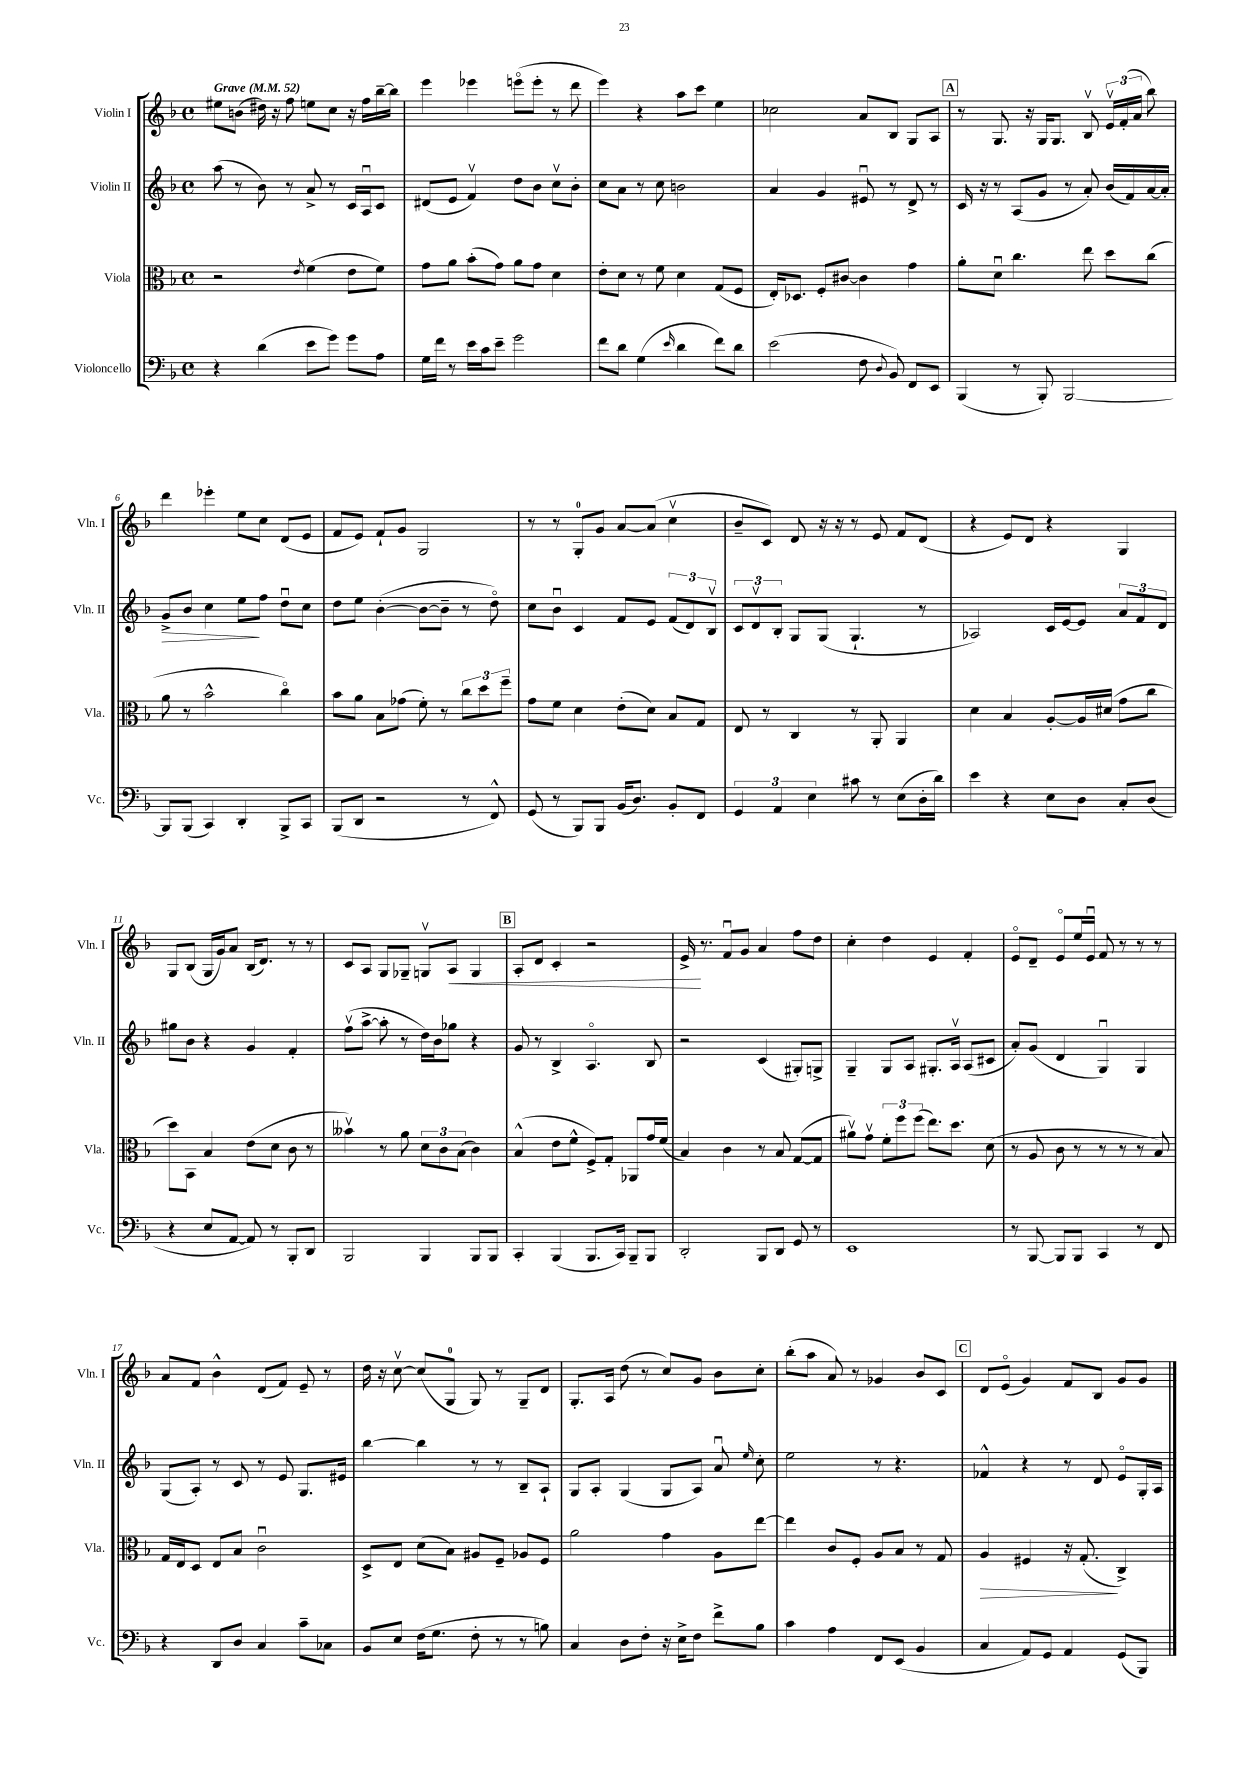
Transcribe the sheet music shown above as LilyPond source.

<<
\new StaffGroup <<
\new Staff = "s0" \with { instrumentName = "Violin I" shortInstrumentName = "Vln. I" } {
    \clef treble \key f \major \defaultTimeSignature \time 4/4 \tempo "Grave" 4 = 52
    \autoBeamOff eis''8[ b'8]( dis''16) r16 f''8 e''8[ c''8] r16 f''16[ bes''16~-- bes''16] |
    e'''4 ees'''4 e'''8[\flageolet( e'''8]-. r8 d'''8 |
    e'''4) r4 a''8[ c'''8] e''4 |
    ces''2 a'8[ bes8] g8[ a8] |
    \mark \markup { \box "A" } r8 g8. r16 g16[ g8.] bes8\upbow \tuplet 3/2 { e'16[\upbow f'16-.( a'16] } bes''8) |
    d'''4 ees'''4-. e''8[ c''8] d'8[( e'8] |
    f'8[ e'8]) f'8[-! g'8] g2 |
    r8 r8 g8[-0-. g'8] a'8[~ a'8]( c''4\upbow |
    bes'8[-- c'8]) d'8 r16 r16 r8 e'8 f'8[ d'8]( |
    r4 e'8[) d'8] r4 g4 |
    g8[ bes8]( g16[ g'16) a'8] bes16[( d'8.]) r8 r8 |
    c'8[ a8] g8[ ges8]-- g8[\upbow a8]\< g4 |
    \mark \markup { \box "B" } a8[-. d'8] c'4-. r2 |
    e'16->\! r8. f'8[\downbow g'8] a'4 f''8[ d''8] |
    c''4-. d''4 e'4 f'4-. |
    e'8[\flageolet d'8]-- e'8[\flageolet e''16 e'16]\downbow f'8 r8 r8 r8 |
    a'8[ f'8] bes'4-^ d'8[( f'8]) e'8-- r8 |
    d''16 r16 c''8~\upbow c''8[( g8]-0 g8) r8 g8[-- d'8] |
    g8.[-. a16] d''8( r8 c''8[) g'8] bes'8[ c''8]-. |
    bes''8[-.( a''8] a'8) r8 ges'4 bes'8[ c'8] |
    \mark \markup { \box "C" } d'8[ e'8]\flageolet( g'4) f'8[ bes8] g'8[ g'8] \bar "|." |
}
\new Staff = "s1" \with { instrumentName = "Violin II" shortInstrumentName = "Vln. II" } {
    \clef treble \key f \major \defaultTimeSignature \time 4/4
    \autoBeamOff a''8( r8 bes'8) r8 a'8-> r8 c'16[ a16\downbow c'8] |
    dis'8[( e'8] f'4\upbow) d''8[ bes'8] c''8[\upbow bes'8]-. |
    c''8[ a'8] r8 c''8 b'2 |
    a'4 g'4 eis'8\downbow r8 d'8-> r8 |
    \mark \markup { \box "A" } c'16 r16 r8 a8[( g'8] r8 a'8-.) bes'16[( f'16) a'16~ a'16]-. |
    g'8[->\> bes'8] c''4 e''8[\! f''8] d''8[\downbow c''8] |
    d''8[ e''8] bes'4~-.( bes'8[~ bes'8]-- r8 d''8\flageolet) |
    c''8[ bes'8]\downbow c'4 f'8[ e'8] \tuplet 3/2 { f'8[( d'8) bes8]\upbow } |
    \tuplet 3/2 { c'8[ d'8\upbow bes8]-. } g8[ g8]( g4.-! r8 |
    aes2) c'16[ e'16~ e'8] \tuplet 3/2 { a'8[ f'8 d'8] } |
    gis''8[ bes'8] r4 g'4 f'4-. |
    f''8[\upbow( a''8]~-> a''8-. r8 d''16[) bes'16 ges''8] r4 |
    \mark \markup { \box "B" } g'8 r8 bes4-> a4.\flageolet bes8 |
    r2 c'4( gis8[-.) g8]-> |
    g4-- g8[ a8] gis8.[-. a16]\upbow a8[( cis'8] |
    a'8[-.) g'8]( d'4 g4\downbow) g4 |
    g8[( a8]-.) r8 c'8 r8 e'8 g8.[ eis'16] |
    bes''4~ bes''4 r8 r8 bes8[-- a8]-! |
    g8[ a8]-. g4( g8[ a8]) a'8\downbow \grace { e''16 } c''8-. |
    e''2 r8 r4. |
    \mark \markup { \box "C" } fes'4-^ r4 r8 d'8 e'8[\flageolet g16-. a16] \bar "|." |
}
\new Staff = "s2" \with { instrumentName = "Viola" shortInstrumentName = "Vla." } {
    \clef alto \key f \major \defaultTimeSignature \time 4/4
    \autoBeamOff r2 \acciaccatura { e'8 } f'4( e'8[ f'8]) |
    g'8[ a'8] bes'8[-.( g'8]) a'8[ g'8] d'4 |
    e'8[-. d'8] r8 f'8 d'4 g8[( f8] |
    e16[-.) des8.] f8[-. cis'8]~ cis'4 g'4 |
    \mark \markup { \box "A" } a'8[-. d'8]\downbow c''4. e''8 d''8[ c''8]( |
    a'8 r8 bes'2-^ c''4\flageolet) |
    bes'8[ a'8] bes8[ ges'8]( f'8-.) r8 \tuplet 3/2 { c''8[ d''8 f''8]-- } |
    g'8[ f'8] d'4 e'8[-.( d'8]) bes8[ g8] |
    e8 r8 c4 r8 a,8-. a,4 |
    d'4 bes4 a8[~-. a16 dis'16]( g'8[ c''8] |
    d''8[) bes,8] bes4 e'8[( d'8] c'8 r8 |
    beses'4\upbow) r8 a'8 \tuplet 3/2 { d'8[ c'8 bes8]( } c'4) |
    \mark \markup { \box "B" } bes4-^( e'8[ f'8]-^ f8[->) g8]-. aes,8[ g'16 f'16]( |
    bes4) c'4 r8 bes8 g8[~( g8] |
    ais'8[\upbow) g'8]\upbow \tuplet 3/2 { f'8[-. f''8 f''8]( } e''8.[) d''8.] d'8( |
    r8 a8 c'8 r8 r8 r8 r8 bes8) |
    g16[ e16 d8] e8[ bes8] c'2\downbow |
    d8[-> e8] d'8[( bes8]) ais8[ f8]-- aes8[ f8] |
    a'2 g'4 a8[ e''8]~ |
    e''4 c'8[ f8]-. a8[ bes8] r8 g8 |
    \mark \markup { \box "C" } a4\> fis4 r16 g8.-.\!( c4->) \bar "|." |
}
\new Staff = "s3" \with { instrumentName = "Violoncello" shortInstrumentName = "Vc." } {
    \clef bass \key f \major \defaultTimeSignature \time 4/4
    \autoBeamOff r4 d'4( e'8[ g'8]) g'8[ a8] |
    g16[ f'16] r8 e'16[ c'16 e'8]-- g'2 |
    f'8[ d'8] g4( \grace { e'16 } d'4 f'8[) d'8] |
    e'2( f8 \appoggiatura { d8 } bes,8) f,8[ e,8] |
    \mark \markup { \box "A" } bes,,4( r8 bes,,8-.) bes,,2~ |
    bes,,8[ bes,,8]( c,4) d,4-. bes,,8[-> c,8] |
    bes,,8[( d,8] r2 r8 f,8-^) |
    g,8( r8 bes,,8[) bes,,8] bes,16[( d8.]) bes,8[-. f,8] |
    \tuplet 3/2 { g,4 a,4 e4 } cis'8 r8 e8[( d16-. d'16]) |
    e'4 r4 e8[ d8] c8[-. d8]( |
    r4 e8[ a,8]~ a,8) r8 bes,,8[-. d,8] |
    bes,,2 bes,,4 bes,,8[ bes,,8] |
    \mark \markup { \box "B" } c,4-. bes,,4( bes,,8.[ c,16]) bes,,8[-- bes,,8] |
    d,2-. bes,,8[ d,8] g,8 r8 |
    e,1 |
    r8 bes,,8~ bes,,8[ bes,,8] c,4 r8 f,8 |
    r4 d,8[ d8] c4 c'8[-- ces8] |
    bes,8[ e8] f16[( g8.] f8-. r8 r8 b8) |
    c4 d8[ f8]-. r16 e16[-> f8] f'8[-> bes8] |
    c'4 a4 f,8[ e,8]( bes,4 |
    \mark \markup { \box "C" } c4 a,8[) g,8] a,4 g,8[( bes,,8]) \bar "|." |
}
>>
>>
